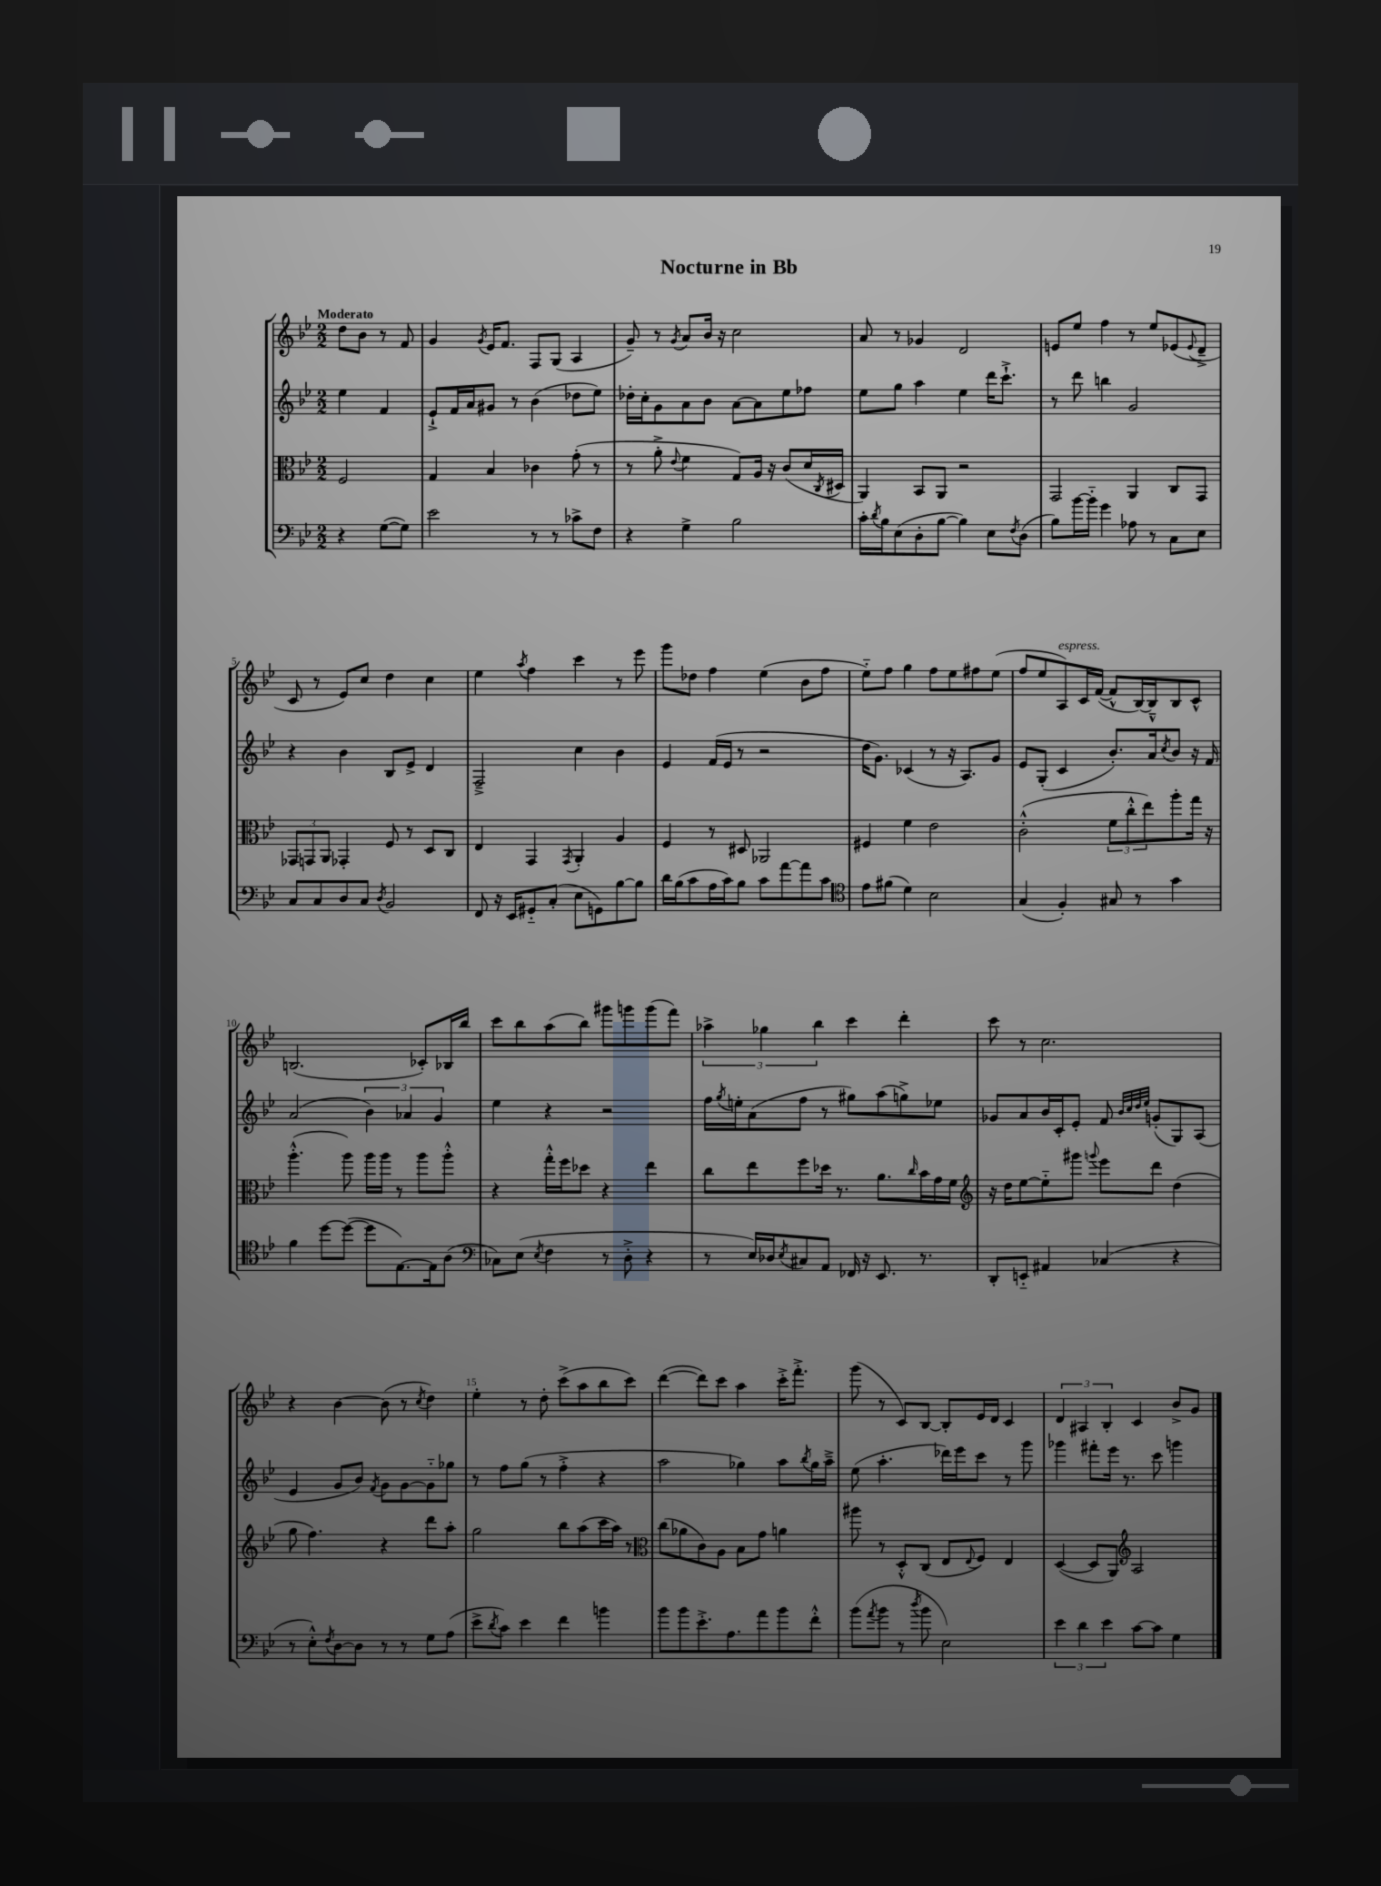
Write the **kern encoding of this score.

**kern	**kern	**kern	**kern
*staff4	*staff3	*staff2	*staff1
*clefF4	*clefC3	*clefG2	*clefG2
*k[b-e-]	*k[b-e-]	*k[b-e-]	*k[b-e-]
*M2/2	*M2/2	*M2/2	*M2/2
4r	2F	4ee-	8dd
.	.	.	8b-
([8G	.	4f	8r
8G])	.	.	8f
=	=	=	=
2e-	4G	8e-`^	4g
.	.	16f	.
.	.	16a	.
.	.	.	8qg
.	4B-	8g#	16e-
.	.	.	8.f
.	.	8r	.
8r	4c-	(4b-	8F
8r	.	.	(8G
8c-^	(8g'	8dd-	4A
8F	8r	8ee-)	.
=	=	=	=
4r	8r	16dd-'	8g~)
.	.	16cc'	.
.	8a'^	8g	8r
.	8qqe-	.	8qg
4G^	4f	8a	8a
.	.	8b-	16b-
.	.	.	16r
2B-	8G)	[8a	2cc
.	16A	8a]	.
.	16r	.	.
.	(8c	8ee-	.
.	16d	8ff-	.
.	8qC	.	.
.	16D#	.	.
=	=	=	=
16c'	4AA)	8ee-	8a
8qd	.	.	.
16B-	.	.	.
(8E-	.	8gg	8r
8D'	8BB-	4aa	4g-
[8B-	8AA	.	.
4B-])	2r	4ee-	2d
8E-	.	16ddd	.
.	.	8.ccc`^	.
8qF	.	.	.
(8D	.	.	.
=	=	=	=
8B-)	2GG	8r	8e
[16b-	.	8ddd	8ee-
16b-'~]	.	.	.
4g	.	4bb	4ff
8A-	4AA	2g	8r
8r	.	.	8ee-
8C	8C	.	(8e-
.	.	.	8qqe-
8E-	8GG	.	8d~^
=	=	=	=
8C	12GG-	4r	8c
.	12GG	.	.
8C	.	.	8r
.	12AA	.	.
8D	4GG-'	4b-	8e-)
8C	.	.	8cc
8qD	.	.	.
2BB-	8F	8B-	4dd
.	8r	8e-^	.
.	8D	4d	4cc
.	8C	.	.
=	=	=	=
8FF	4E-	2F~^	4ee-
16r	.	.	.
16EE-	.	.	.
.	.	.	8qaa
8GG#'~	4GG	.	4ff
(8C'	.	.	.
.	8qGG	.	.
8E-	4AA'	4cc	4ccc
8GG)	.	.	.
[8B-	4A	4b-	8r
8B-]	.	.	8eee-
=	=	=	=
16d	4F	4e-	8ggg
(16B-	.	.	.
8c	.	.	8dd-
16A	8r	(16f	4ff
16c)	.	16e-	.
8B-	8D#	8r	.
8c	2AA-	2r	(4ee-
[8a	.	.	.
8a]	.	.	8b-
8c	.	.	8ff
=	=	=	=
*clefC4	*	*	*
8e-	4F#	16dd	8ee-'~)
.	.	8.g)	.
(8f#	.	.	8ff
4d)	4f	(4c-	4gg
2B-	2e-	8r	8ff
.	.	16r	8ee-
.	.	8.A)	.
.	.	.	8ff#
.	.	8g	(8ee-
=	=	=	=
(4G	(2c'^^	8e-	8ff
.	.	(8G'	8ee-
4F')	.	4c	8A)
.	.	.	16c
.	.	.	([16f
8G#	12f	8.b-')	8f^^]
.	12cc'^^	.	.
8r	.	.	[16B-)
.	12ee-)	.	.
.	.	16a	16B-~^^]
.	.	8qcc	.
4g	8aa'	8b-	8B-
.	16gg	16r	8c^^
.	16r	16f	.
=	=	=	=
4f	(4.aa'^^	(2a	(2.B
[8dd	.	.	.
(8dd_	8aa)	.	.
8dd]	16aa	6b-)	.
.	16aa	.	.
[8.E-)	8r	.	.
.	.	6a-	.
.	8aa	.	8c-')
16E-]	.	.	.
.	.	6g	.
(8A	8aa'^^	.	16B-
.	.	.	16bb-
=	=	=	=
*clefF4	*	*	*
8C-)	4r	4ee-	8ccc
(8E-	.	.	8bb-
8qE-	.	.	.
4F	16gg'^^	4r	(8aa
.	16ff	.	.
.	8dd-	.	8bb-)
8r	4r	2r	8ggg#
8D'^	.	.	8ggg
4r	4ee-	.	(8ggg
.	.	.	8fff)
=	=	=	=
8r	8cc	16ff	6aa-^
.	.	8qgg	.
.	.	16ee'	.
16E-)	8ee-	(8a	.
.	.	.	6gg-
16D-	.	.	.
8qE-	.	.	.
8C#	8ff	8ff	.
.	.	.	6bb-
8AA	16dd-	8r	.
.	8.r	.	.
16FF-	.	8gg#)	4ccc
16r	.	.	.
8.EE-	8.a	(8aa	.
.	.	8gg^)	4ddd'
.	16qqcc	.	.
8.r	16b-	.	.
.	16g	8ee-	.
.	16f	.	.
=	=	=	=
*	*clefG2	*	*
8DD'	16r	8g-	8ccc
.	16dd	.	.
8EE'~	[8ee-	8a	8r
4AA#	8ee-'~]	16b-	2.cc
.	.	16c'	.
.	8ggg#	8e-'	.
.	8qqggg	.	.
(4C-	8eee-	8f	.
.	.	32qqb-	.
.	.	32qqcc	.
.	.	32qqdd	.
.	.	32qqee-	.
.	8ddd	(8g'	.
4r	(4dd	8G)	.
.	.	(8A	.
=	=	=	=
8r	8gg	4e-	4r
8E-'^^)	4.ff)	.	.
8qF	.	.	.
[8D	.	8g	[4b-
8D]	.	8b-)	.
.	.	8qf	.
8r	4r	8g	(8b-]
8r	.	[8g	8r
.	.	.	8qcc
8G	8ddd	8g'~]	4dd)
(8A	8aa'	8gg-	.
=	=	=	=
8e-^	2gg	8r	4ee-'
8qd	.	.	.
8c)	.	8ff	.
4e-	.	(8gg	8r
.	.	8r	8dd'
4f	8bb-	4ff'^	(8ccc^
.	(8aa	.	8aa
4b	16ccc	4r	8bb-
.	16aa)	.	.
.	8r	.	8ccc)
=	=	=	=
*	*clefC3	*	*
8b-	(8cc	2aa	([4ddd
8b-	8a-	.	.
8.e-'^	8c)	.	8ddd])
.	8A	.	8ccc
8.A	.	.	.
.	8B-	4gg-)	4aa
8a	8g	.	.
8b-	4a	8aa	16ccc'^
.	.	.	8.fff'^
.	.	8qbb-	.
8f'^^	.	16gg-	.
.	.	16aa~^	.
=	=	=	=
(8b-	8aa#	(8ee-	(8ggg
8qa	.	.	.
8b-	8r	4.aa'	8r
8r	8D'^^	.	8c)
8qdd	.	.	.
8b-	(8C	.	[8B-
2E-)	8E-	16ddd-)	8B-']
.	.	16eee-	.
.	8qqE-	.	.
.	8F)	8ccc	16e-
.	.	.	16d
.	4E-	8r	4c
.	.	8ggg	.
=	=	=	=
6e-	([4D	4ggg-	6d
6d	.	.	6A#
.	8D]	8fff#'	.
6e-	.	.	6B-'
.	8AA)	16eee-	.
.	.	8.r	.
*	*clefG2	*	*
[8c	2A	.	4c
8c]	.	8ccc	.
4G	.	4ggg	8b-^
.	.	.	8g
==	==	==	==
*-	*-	*-	*-
